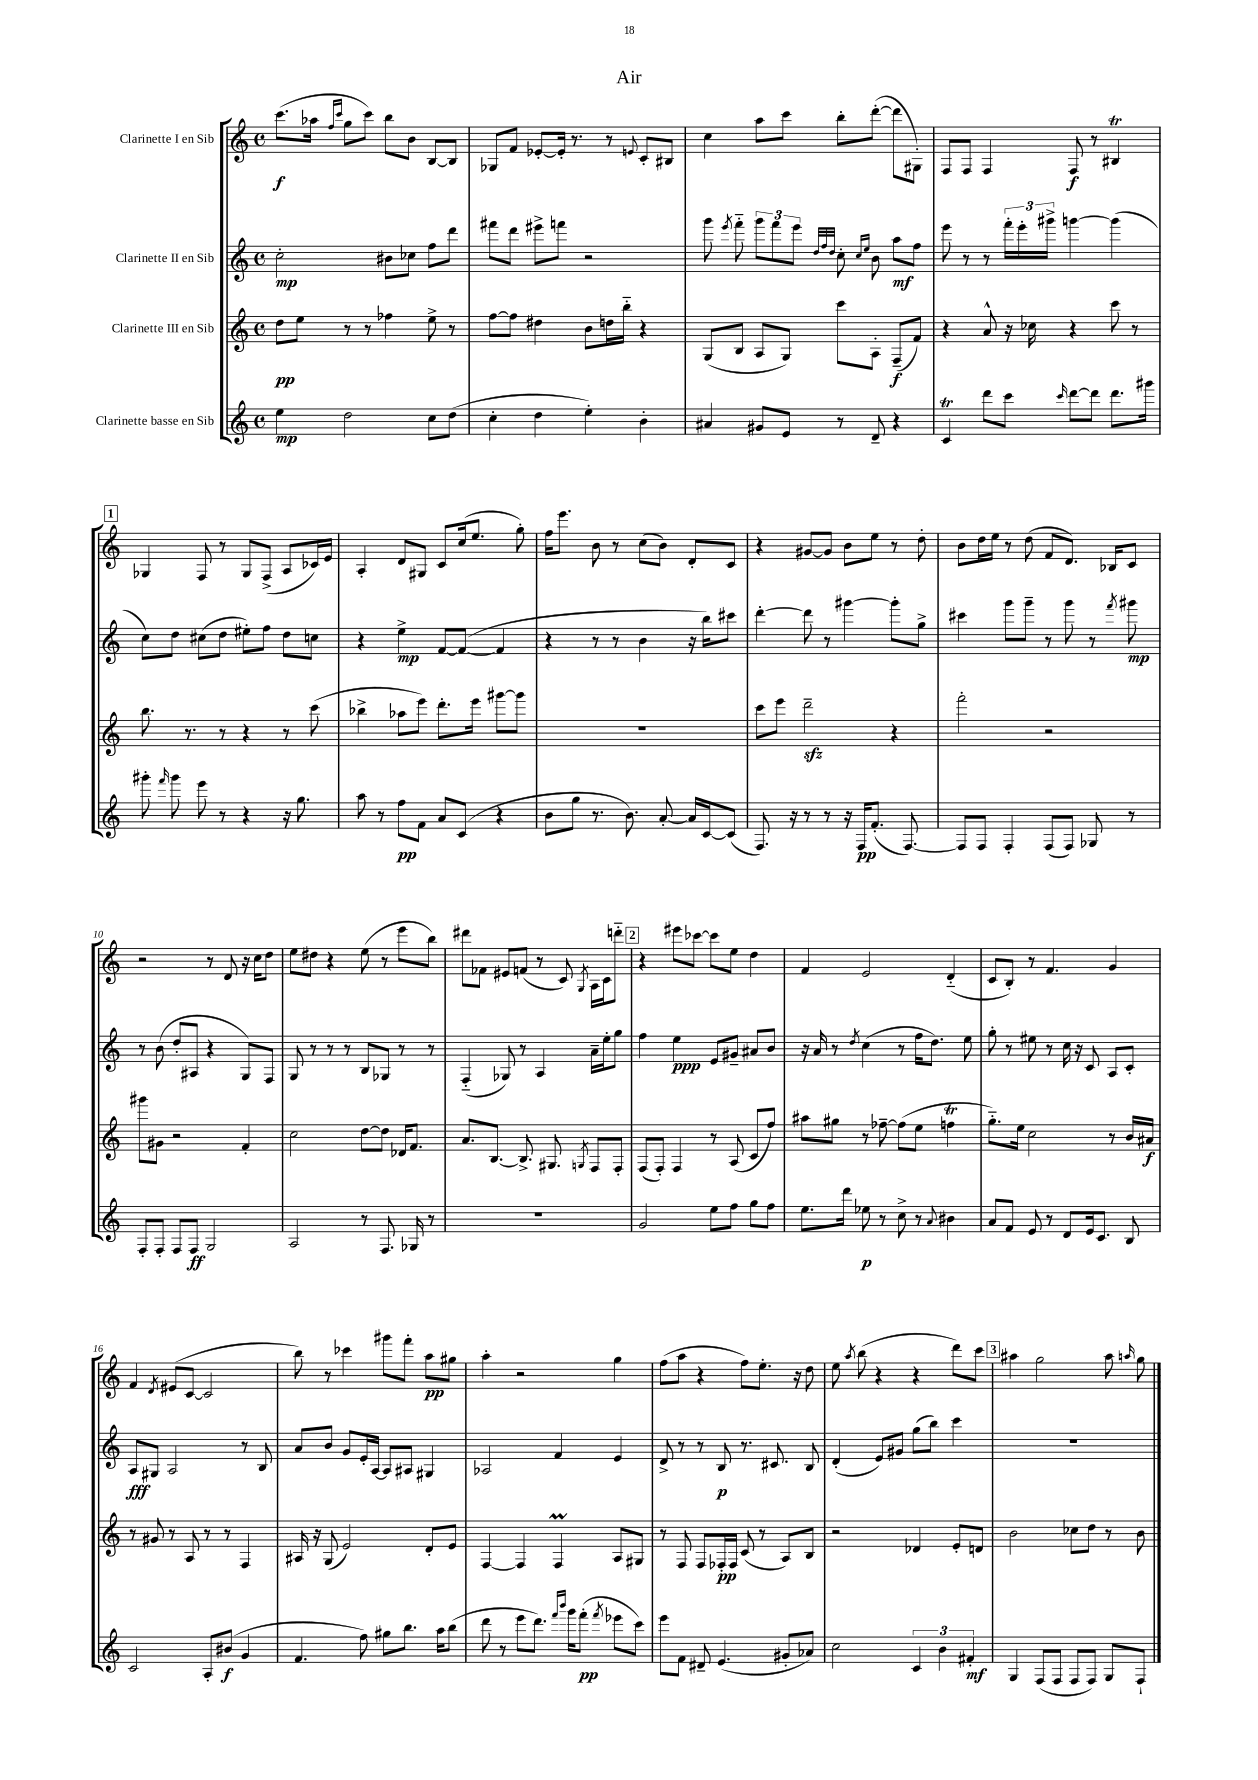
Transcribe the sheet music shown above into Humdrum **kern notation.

**kern	**dynam	**kern	**dynam	**kern	**dynam	**kern	**dynam
*part4	*part4	*part3	*part3	*part2	*part2	*part1	*part1
*staff4	*staff4	*staff3	*staff3	*staff2	*staff2	*staff1	*staff1
*I"Clarinette basse en Sib	*	*I"Clarinette III en Sib	*	*I"Clarinette II en Sib	*	*I"Clarinette I en Sib	*
*clefG2	*	*clefG2	*	*clefG2	*	*clefG2	*
*k[]	*	*k[]	*	*k[]	*	*k[]	*
*M4/4	*	*M4/4	*	*M4/4	*	*M4/4	*
*met(c)	*	*met(c)	*	*met(c)	*	*met(c)	*
=1	=1	=1	=1	=1	=1	=1	=1
4ee\	mp	8dd\L	pp	2cc'\	mp	(8.ccc\L	f
.	.	8ee\J	.	.	.	.	.
.	.	.	.	.	.	16aa-X\Jk	.
.	.	.	.	.	.	16qqff/LL	.
.	.	.	.	.	.	16qqccc/JJ	.
2dd\	.	8r	.	.	.	8gg\L	.
.	.	8r	.	.	.	8ccc\J)	.
.	.	4ff-X\	.	8b#X\L	.	8bb\L	.
.	.	.	.	8cc-X\J	.	8b\J	.
8cc\L	.	8ee^\	.	8ff\L	.	[8B/L	.
(8dd\J	.	8r	.	8ddd\J	.	8B/J]	.
=2	=2	=2	=2	=2	=2	=2	=2
4cc'\	.	[8ff\L	.	8fff#X\L	.	8G-X/L	.
.	.	8ff\J]	.	8ddd\J	.	8f/J	.
4dd\	.	4dd#X\	.	8eee#X^\L	.	[8e-X'/L	.
.	.	.	.	8fffn\J	.	16e-'/Jk]	.
.	.	.	.	.	.	8.r	.
4ee'\)	.	8b\L	.	2r	.	.	.
.	.	16ddn\L	.	.	.	8r	.
.	.	16bb\JJ	.	.	.	.	.
.	.	.	.	.	.	8qqen/	.
4b'\	.	4r	.	.	.	8c'/L	.
.	.	.	.	.	.	8B#X/J	.
=3	=3	=3	=3	=3	=3	=3	=3
4a#X/	.	(8G/L	.	8ggg\	.	4cc\	.
.	.	.	.	8qeee/	.	.	.
.	.	8B/J	.	8fff\	.	.	.
8g#X/L	.	8A/L	.	12ggg\L	.	8aa\L	.
.	.	.	.	12fff\	.	.	.
8e/J	.	8G/J)	.	.	.	8ccc\J	.
.	.	.	.	12eee\J	.	.	.
.	.	.	.	32qqdd/LLL	.	.	.
.	.	.	.	32qqff/	.	.	.
.	.	.	.	32qqdd/JJJ	.	.	.
8r	.	8ccc\L	.	8cc'\	.	8bb'\L	.
.	.	.	.	16qqcc/LL	.	.	.
.	.	.	.	16qqee/JJ	.	.	.
8d~/	.	8A'\J	.	8b\	.	([8ddd'\J	.
4r	.	(8F~/L	f	8aa\L	mf	8ddd\L]	.
.	.	8f/J)	.	8ff\J	.	8G#X'\J)	.
=4	=4	=4	=4	=4	=4	=4	=4
4cT/	.	4r	.	8eee\	.	8F/L	.
.	.	.	.	8r	.	8F/J	.
8ddd\L	.	8a^^/	.	8r	.	4F/	.
8ccc\J	.	16r	.	24fff'\LL	.	.	.
.	.	.	.	24eee'\	.	.	.
.	.	16cc-X\	.	.	.	.	.
.	.	.	.	24ggg#X^\JJ	.	.	.
16qqccc/	.	.	.	.	.	.	.
[8ddd\L	.	4r	.	[4gggn\	.	8F/	f
8ddd\J]	.	.	.	.	.	8r	.
8.ddd\L	.	8ccc\	.	(4ggg\]	.	4B#Xt/	.
.	.	8r	.	.	.	.	.
16ggg#X\Jk	.	.	.	.	.	.	.
!!LO:LB:g=z
!!LO:REH:place=s1:t=1
=5	=5	=5	=5	=5	=5	=5	=5
8ggg#X'\	.	8.bb\	.	8cc\L)	.	4G-X/	.
16qqfff/	.	.	.	.	.	.	.
8ggg#\	.	.	.	8dd\J	.	.	.
.	.	8.r	.	.	.	.	.
8eee\	.	.	.	(8cc#X\L	.	8F/	.
8r	.	8r	.	8dd\J	.	8r	.
4r	.	4r	.	8ee#X'\L)	.	8G-/L	.
.	.	.	.	8ff\J	.	(8F^/J	.
16r	.	8r	.	8dd\L	.	8A/L	.
8.gg\	.	.	.	.	.	.	.
.	.	(8ccc\	.	8ccn\J	.	16c-X/L)	.
.	.	.	.	.	.	16e/JJ	.
=6	=6	=6	=6	=6	=6	=6	=6
8aa\	.	4bb-X^\	.	4r	.	4A'/	.
8r	.	.	.	.	.	.	.
8ff\L	pp	8aa-X\L	.	4ee^\	mp	8d/L	.
8f\J	.	8eee\J)	.	.	.	8G#X/J	.
8a/L	.	8.ddd'\L	.	[8f/L	.	8c/L	.
(8c/J	.	.	.	(8f/J_	.	(16cc/k	.
.	.	16eee\Jk	.	.	.	8.ee/J	.
4r	.	[8ggg#X\L	.	4f/]	.	.	.
.	.	8ggg#\J]	.	.	.	8gg'\)	.
=7	=7	=7	=7	=7	=7	=7	=7
8b\L	.	1r	.	4r	.	16ff\KL	.
.	.	.	.	.	.	8.eee\J	.
8gg\J	.	.	.	.	.	.	.
8.r	.	.	.	8r	.	8b\	.
.	.	.	.	8r	.	8r	.
8.b\)	.	.	.	.	.	.	.
.	.	.	.	4b\	.	(8cc\L	.
[8a'/	.	.	.	.	.	8b\J)	.
16a/LL]	.	.	.	16r	.	8d'/L	.
[16c/J	.	.	.	16bb\KL)	.	.	.
(8c/J]	.	.	.	8ccc#X\J	.	8c/J	.
=8	=8	=8	=8	=8	=8	=8	=8
8.F/)	.	8ccc\L	.	[4ddd'\	.	4r	.
.	.	8eee\J	.	.	.	.	.
16r	.	.	.	.	.	.	.
8r	.	2dddzz~\	.	8ddd\]	.	[8g#X/L	.
8r	.	.	.	8r	.	8g#/J]	.
16r	.	.	.	[4ggg#X\	.	8b\L	.
16F/KL	pp	.	.	.	.	.	.
(8.f'/J	.	.	.	.	.	8ee\J	.
.	.	4r	.	8ggg#'\L]	.	8r	.
[8.F/)	.	.	.	.	.	.	.
.	.	.	.	8gg^\J	.	8dd'\	.
=9	=9	=9	=9	=9	=9	=9	=9
8F/L]	.	2fff'\	.	4ccc#X\	.	8b\L	.
8F/J	.	.	.	.	.	16dd\L	.
.	.	.	.	.	.	16ee\JJ	.
4F'/	.	.	.	8ggg\L	.	8r	.
.	.	.	.	8ggg~\J	.	(8dd\	.
(8F/L	.	2r	.	8r	.	8f/L	.
8F/J)	.	.	.	8ggg\	.	8.d/J)	.
8G-X/	.	.	.	8r	.	.	.
.	.	.	.	.	.	16B-X/KL	.
.	.	.	.	8qfff/	.	.	.
8r	.	.	.	8ggg#X\	mp	8c/J	.
!!LO:LB:g=z
=10	=10	=10	=10	=10	=10	=10	=10
8F'/L	.	8ggg#X\L	.	8r	.	2r	.
8F'/J	.	8g#X\J	.	(8b\	.	.	.
8F/L	.	2r	.	8dd'/L	.	.	.
8F/J	ff	.	.	8A#X/J	.	.	.
2G/	.	.	.	4r	.	8r	.
.	.	.	.	.	.	8d/	.
.	.	4f'/	.	8G/L)	.	16r	.
.	.	.	.	.	.	16cc\KL	.
.	.	.	.	8F/J	.	8dd\J	.
=11	=11	=11	=11	=11	=11	=11	=11
2A/	.	2cc\	.	8G/	.	8ee\L	.
.	.	.	.	8r	.	8dd#X\J	.
.	.	.	.	8r	.	4r	.
.	.	.	.	8r	.	.	.
8r	.	[8dd\L	.	8B/L	.	(8ee\	.
8.F/	.	8dd\J]	.	8G-X/J	.	8r	.
.	.	16d-X/KL	.	8r	.	8eee\L	.
16G-X/	.	8.f/J	.	.	.	.	.
8r	.	.	.	8r	.	8bb\J)	.
=12	=12	=12	=12	=12	=12	=12	=12
1r	.	8.a/L	.	(4F/	.	8ddd#X\L	.
.	.	.	.	.	.	8f-X\J	.
.	.	[8.B/J	.	.	.	.	.
.	.	.	.	8G-X/)	.	8e#X/L	.
.	.	8.B^/]	.	8r	.	(8fn/J	.
.	.	.	.	4A/	.	8r	.
.	.	8.G#X/	.	.	.	.	.
.	.	.	.	.	.	8c/)	.
.	.	8qGn/	.	.	.	8qG/	.
.	.	8F/L	.	16a~\LL	.	16A\LL	.
.	.	.	.	16ee'\J	.	16c\J	.
.	.	8F'/J	.	8gg\J	.	8dddn\J	.
!!LO:REH:place=s1:t=2
=13	=13	=13	=13	=13	=13	=13	=13
2g/	.	(8F/L	.	4ff\	.	4r	.
.	.	8F'/J)	.	.	.	.	.
.	.	4F/	.	4ee\	ppp	8eee#X\L	.
.	.	.	.	.	.	[8ccc-X\J	.
8ee\L	.	8r	.	8e/L	.	8ccc-\L]	.
8ff\J	.	(8A/	.	8g#X~/J	.	8ee\J	.
8gg\L	.	8c/L	.	8a#X/L	.	4dd\	.
8ff\J	.	8ff/J)	.	8b/J	.	.	.
=14	=14	=14	=14	=14	=14	=14	=14
8.ee\L	.	8aa#X\L	.	16r	.	4f/	.
.	.	.	.	16a/	.	.	.
.	.	8gg#X\J	.	8r	.	.	.
16ddd\Jk	.	.	.	.	.	.	.
.	.	.	.	8qdd/	.	.	.
8ee-X\	p	8r	.	(4cc\	.	2e/	.
8r	.	[8ff-X~\	.	.	.	.	.
8cc^\	.	(8ff-\L]	.	8r	.	.	.
8r	.	8ee\J	.	16ff\KL	.	.	.
.	.	.	.	8.dd\J)	.	.	.
8qqa/	.	.	.	.	.	.	.
4b#X\	.	4ffnT\	.	.	.	(4d/	.
.	.	.	.	8ee\	.	.	.
=15	=15	=15	=15	=15	=15	=15	=15
8a/L	.	8.gg\L)	.	8gg'\	.	8c/L	.
8f/J	.	.	.	8r	.	8B'/J)	.
.	.	16ee\Jk	.	.	.	.	.
8e/	.	2cc\	.	8ee#X\	.	8r	.
8r	.	.	.	8r	.	4.f/	.
8d/L	.	.	.	16cc\	.	.	.
.	.	.	.	16r	.	.	.
16e/k	.	.	.	8c/	.	.	.
8.c/J	.	.	.	.	.	.	.
.	.	8r	.	8A/L	.	4g/	.
8B/	.	16b/LL	.	8c'/J	.	.	.
.	.	16a#X/JJ	f	.	.	.	.
!!LO:LB:g=z
=16	=16	=16	=16	=16	=16	=16	=16
2c/	.	8r	.	8A/L	fff	4f/	.
.	.	8g#X/	.	8G#X/J	.	.	.
.	.	.	.	.	.	8qd/	.
.	.	8r	.	2A/	.	(8e#X/L	.
.	.	8A/	.	.	.	[8c/J	.
8A'/L	.	8r	.	.	.	2c/]	.
(8b#X/J	f	8r	.	.	.	.	.
4g/	.	4F/	.	8r	.	.	.
.	.	.	.	8B/	.	.	.
=17	=17	=17	=17	=17	=17	=17	=17
4.f/	.	16A#X/	.	8a/L	.	8bb\)	.
.	.	16r	.	.	.	.	.
.	.	(8G/	.	8b/J	.	8r	.
.	.	2e/)	.	8g/L	.	4ccc-X\	.
8ff\)	.	.	.	16e'/L	.	.	.
.	.	.	.	[16A/JJ	.	.	.
8gg#X\L	.	.	.	8A/L]	.	8ggg#X\L	.
8.bb\J	.	.	.	8A#X/J	.	8fff'\J	.
.	.	8d'/L	.	4G#X/	.	8aa\L	pp
16aa\KL	.	.	.	.	.	.	.
(8bb\J	.	8e/J	.	.	.	8gg#X\J	.
=18	=18	=18	=18	=18	=18	=18	=18
8ddd\	.	[4F/	.	2A-X/	.	4aa'\	.
8r	.	.	.	.	.	.	.
8eee\L	.	4F/]	.	.	.	2r	.
8.ddd\J)	.	.	.	.	.	.	.
.	.	4FM/	.	4f/	.	.	.
16qqfff/LL	.	.	.	.	.	.	.
16qqbbb/JJ	.	.	.	.	.	.	.
16ggg\KL	.	.	.	.	.	.	.
(8fff'\J	pp	.	.	.	.	.	.
8qfff/	.	.	.	.	.	.	.
8eee-X\L	.	8A/L	.	4e/	.	4gg\	.
8ccc\J)	.	8G#X/J	.	.	.	.	.
=19	=19	=19	=19	=19	=19	=19	=19
8eee\L	.	8r	.	8d^/	.	(8ff\L	.
8f\J	.	8F/	.	8r	.	8aa\J	.
8d#X~/	.	8F/L	.	8r	.	4r	.
(4.e/	.	16F-X'/L	pp	8B/	p	.	.
.	.	16F-/JJ	.	.	.	.	.
.	.	(8c/	.	8.r	.	8ff\L)	.
.	.	8r	.	.	.	8.ee'\J	.
.	.	.	.	8.c#X/	.	.	.
8g#X'/L	.	8A/L)	.	.	.	.	.
.	.	.	.	.	.	16r	.
8a-X/J)	.	8B/J	.	8B/	.	8dd\	.
=20	=20	=20	=20	=20	=20	=20	=20
2cc\	.	2r	.	(4d'/	.	8ee\	.
.	.	.	.	.	.	8qaa/	.
.	.	.	.	.	.	(8bb\	.
.	.	.	.	8e/L)	.	4r	.
.	.	.	.	8g#X/J	.	.	.
6c/	.	4d-X/	.	(8gg\L	.	4r	.
.	.	.	.	8bb\J)	.	.	.
6b\	.	.	.	.	.	.	.
.	.	8e'/L	.	4ccc\	.	8ddd\L)	.
6f#X'/	mf	.	.	.	.	.	.
.	.	8dn/J	.	.	.	8ccc\J	.
!!LO:REH:place=s1:t=3
=21	=21	=21	=21	=21	=21	=21	=21
4G/	.	2b\	.	1r	.	4aa#X\	.
(8F/L	.	.	.	.	.	2gg\	.
8F/J	.	.	.	.	.	.	.
8F/L	.	8cc-X\L	.	.	.	.	.
8F/J)	.	8dd\J	.	.	.	.	.
8G/L	.	8r	.	.	.	8aa#\	.
.	.	.	.	.	.	16qqaan/	.
8F`/J	.	8b\	.	.	.	8gg\	.
==	==	==	==	==	==	==	==
*-	*-	*-	*-	*-	*-	*-	*-
